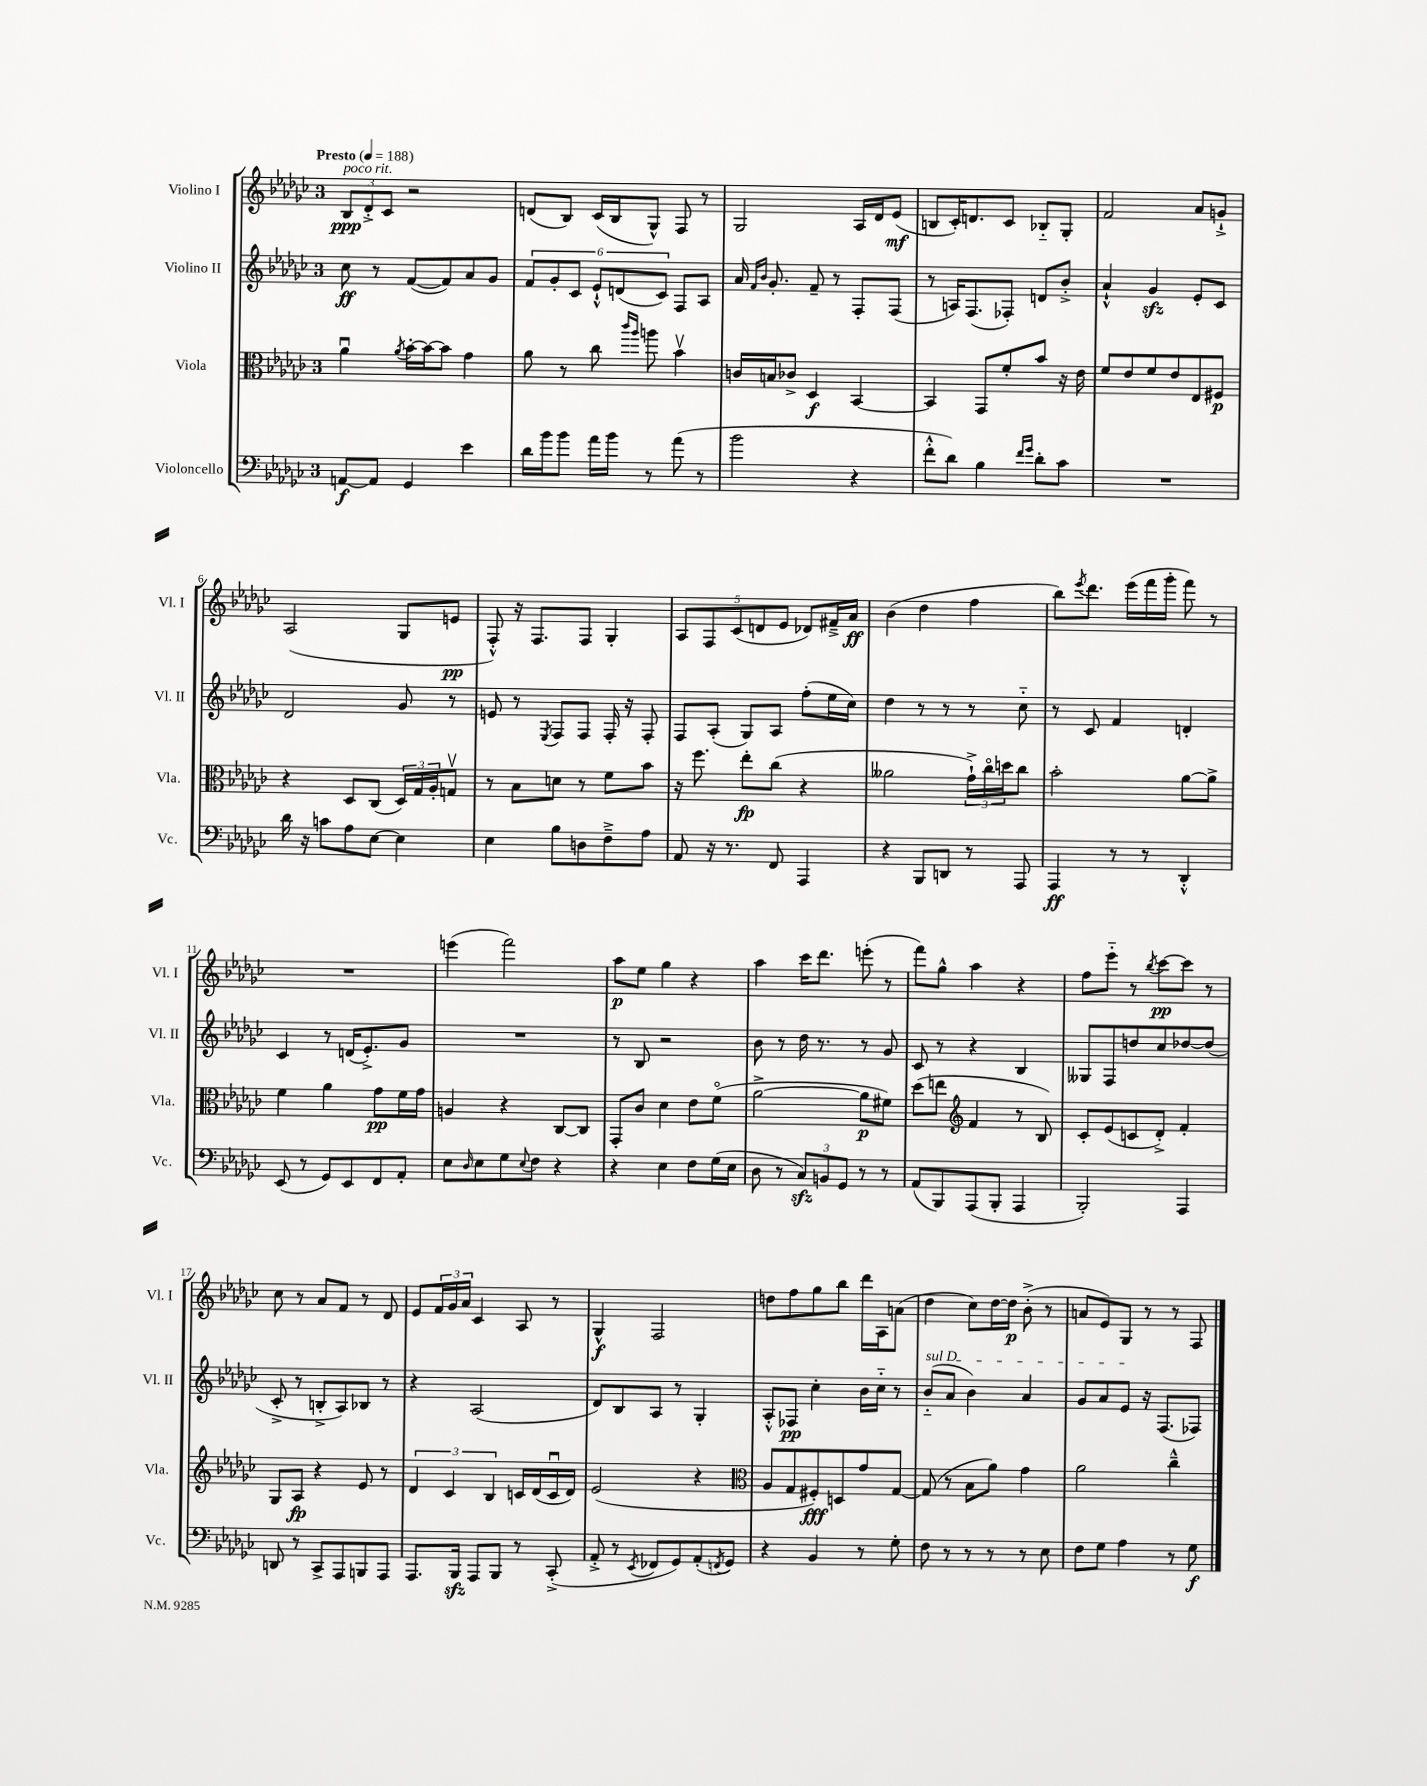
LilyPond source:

<<
\new StaffGroup <<
\new Staff = "s0" \with { instrumentName = "Violino I" shortInstrumentName = "Vl. I" } {
    \clef treble \key ges \major \once \override Staff.TimeSignature.style = #'single-digit \time 3/4 \tempo "Presto" 4 = 188
    \tuplet 3/2 { bes8\ppp^\markup { \italic "poco rit." } des'8-.-> ces'8 } r2 |
    d'8( bes8) ces'16( bes16 ges8-^) f8 r8 |
    ges2 aes16 des'16 ees'8\mf( |
    b8 ces'16-.) d'8. ces'8 bes8-_ ges8-. |
    f'2 aes'8 g'8-!-> |
    aes2( ges8 e'8\pp |
    f8-.-^) r16 f8. f8 ges4-. |
    \tuplet 5/4 { aes8 f8 ces'8( d'8 ees'8 } des'8) fis'16---> aes'16\ff |
    bes'4( des''4 f''4 |
    bes''8) \acciaccatura { ees'''8 } des'''8. ees'''16( f'''16 ges'''16-. f'''8) r8 |
    R2. |
    e'''4( f'''2) |
    aes''8\p ees''8 ges''4 r4 |
    aes''4 ces'''16 des'''8. e'''8-.( r8 |
    f'''8) ges''8-^ aes''4 r4 |
    f''8 ees'''8-_ r8 \acciaccatura { bes''8 } ces'''8~\pp ces'''8 r8 |
    ces''8 r8 aes'8 f'8 r8 des'8 |
    ees'8 \tuplet 3/2 { f'16 ges'16 aes'16 } ces'4 aes8 r8 |
    ges4-^\f f2 |
    d''8 f''8 ges''8 bes''8 des'''16 aes16 a'8( |
    des''4 ces''8) des''16~ des''16\p bes'8-.->( r8 |
    a'8 ees'8) ges8 r8 r8 f8 \bar "|." |
}
\new Staff = "s1" \with { instrumentName = "Violino II" shortInstrumentName = "Vl. II" } {
    \clef treble \key ges \major \once \override Staff.TimeSignature.style = #'single-digit \time 3/4
    ces''8\ff r8 f'8~( f'8) aes'8 ges'8 |
    \tuplet 6/4 { f'8 ges'8-. ces'8 ees'8-!-^ d'8( ces'8) } f8 aes8 |
    aes'16 \grace { f'16 bes'16 } ges'8.-. f'8-- r8 f8-. f8( |
    r8 a16) f8.( fes8-.) d'8 bes'8-.-> |
    aes'4-!-^ ges'4\sfz ees'8-. ces'8 |
    des'2 ges'8 r8 |
    e'8 r8 \acciaccatura { ees8 } f8 f8 f16-. r16 f8-. |
    f8 aes8-.( ges8) aes8 f''8-.( ees''16 ces''16) |
    des''4 r8 r8 r8 ces''8-_ |
    r8 ces'8 f'4 d'4-. |
    ces'4 r8 d'16( ees'8.-.->) ges'8 |
    R2. |
    r8 bes8 r2 |
    bes'8 r8 des''16 r8. r8 ges'8 |
    ces'8 r8 r4 bes4 |
    geses8 f8 d''8 ces''8 des''8~ des''8( |
    ces'8-.-> r8 b8-.-> aes8) bes8 r8 |
    r4 aes2( |
    des'8) bes8 aes8 r8 ges4-. |
    aes8-.-^ fes8\pp ces''4-. bes'16 ces''16-_ r8 |
    \once \override TextSpanner.bound-details.left.text = \markup { \italic "sul D" } bes'8-_\startTextSpan( aes'8 bes'4) aes'4 |
    ges'8 aes'8 ees'8\stopTextSpan r16 f8.( fes8) \bar "|." |
}
\new Staff = "s2" \with { instrumentName = "Viola" shortInstrumentName = "Vla." } {
    \clef alto \key ges \major \once \override Staff.TimeSignature.style = #'single-digit \time 3/4
    aes'4\downbow \acciaccatura { aes'8 } bes'16~-. bes'16~ bes'8 ges'4 |
    aes'8 r8 ces''8 \grace { ces'''16 aes''16 } a''8 bes'4\upbow |
    c'16 b16 ces'8-> des4\f bes,4~ |
    bes,4 ges,8 f'8-. bes'8 r16 ees'16 |
    f'8 ees'8 f'8 ees'8 ees8 fis8\p |
    r4 des8 ces8( \tuplet 3/2 { des16) ges16 aes16-. } g8\upbow |
    r8 bes8 d'8 r8 f'8 bes'8 |
    r16 f''8. ees''8-.\fp ces''8( r4 |
    aeses'2 \tuplet 3/2 { ges'16-!->) ces''16\flageolet d''16 } ces''8 |
    bes'2-. aes'8~ aes'8-> |
    f'4 aes'4 ges'8\pp f'16 ges'16 |
    a4 r4 ces8~ ces8 |
    ges,8-. ces'8 des'4 ees'8 f'8\flageolet( |
    aes'2~-> aes'8\p fis'8) |
    des''8( e''8 \clef treble f'4 r8 bes8) |
    ces'8-. ees'8( c'8 des'8-.->) f'4-. |
    ges8 aes8\fp r4 ees'8 r8 |
    \tuplet 3/2 { des'4 ces'4 bes4 } c'16 des'16( c'16\downbow des'16) |
    ees'2( r4 |
    \clef alto aes8 ges8 fis8-.\fff) d8 ges'8 ges8~ |
    ges8( r8 bes8 aes'8) ges'4 |
    aes'2 ces''4---^ \bar "|." |
}
\new Staff = "s3" \with { instrumentName = "Violoncello" shortInstrumentName = "Vc." } {
    \clef bass \key ges \major \once \override Staff.TimeSignature.style = #'single-digit \time 3/4
    a,8~\f a,8 ges,4 ees'4 |
    des'16 bes'16 bes'8 aes'16 bes'16 r8 aes'8( r8 |
    bes'2 r4 |
    f'8-.-^ des'8) bes4 \grace { f'16 ges'16 } des'8-. ces'8 |
    R2. |
    des'16 r16 c'8 aes8 ees8~ ees4 |
    ees4 bes8 d8 f8---> aes8 |
    aes,8 r16 r8. f,8 aes,,4 |
    r4 bes,,8 d,8 r8 aes,,8 |
    aes,,4\ff r8 r8 des,4-.-^ |
    ees,8( r8 ges,8) ees,8 f,8 aes,8-. |
    ees8 \grace { des16 } ees8 ges8 \appoggiatura { ees8 } f8 r4 |
    r4 ees4 f8 ges16( ees16 |
    des8 r8 \tuplet 3/2 { ces8\sfz) b,8 ges,8 } r8 r8 |
    aes,8( bes,,8) aes,,8( bes,,8-. aes,,4 |
    bes,,2-.) aes,,4 |
    d,8 r8 ces,8-> aes,,8 b,,8 aes,,8 |
    aes,,8. bes,,16\sfz aes,,8 bes,,8 r8 ces,8-.->( |
    aes,8-.-> r8 \acciaccatura { ees,8 } fes,8 ges,8) aes,8-.( \acciaccatura { f,8 } ges,8) |
    r4 bes,4 r8 ges8-. |
    f8 r8 r8 r8 r8 ees8 |
    f8 ges8 aes4 r8 ges8\f \bar "|." |
}
>>
>>
